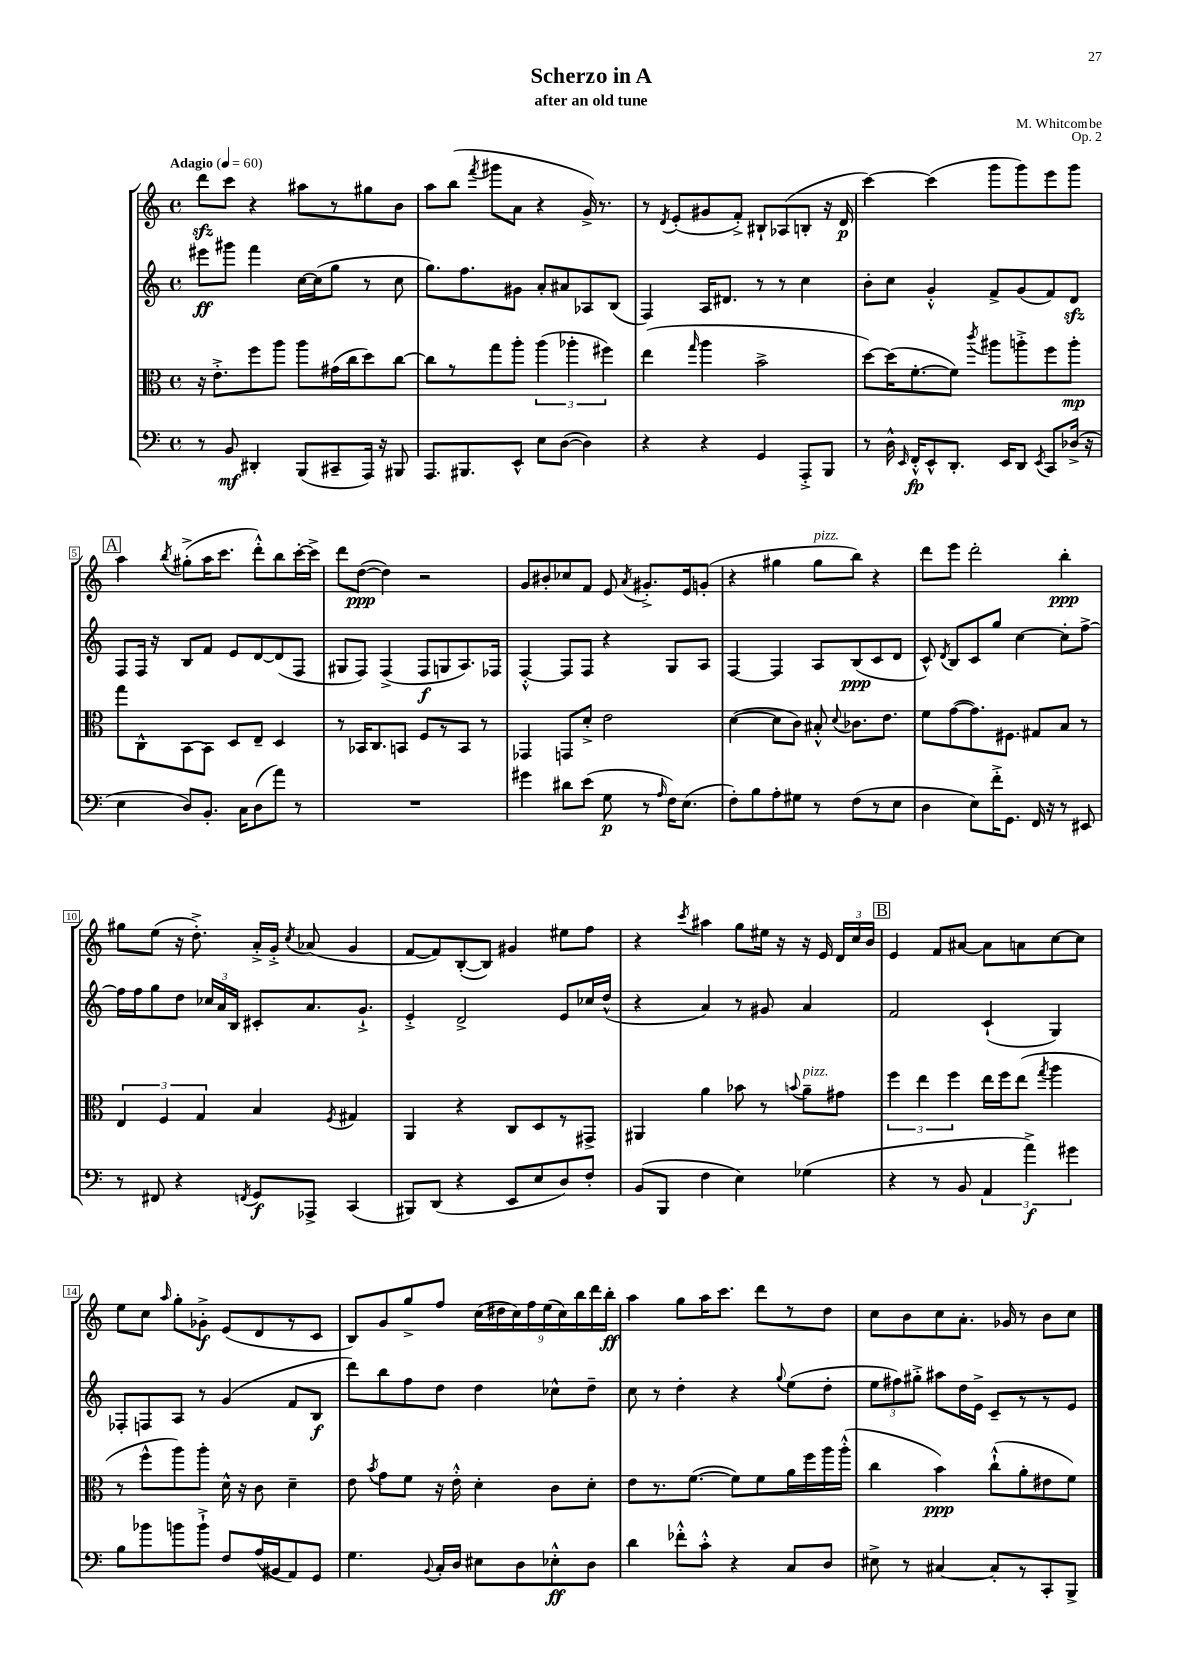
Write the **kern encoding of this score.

**kern	**kern	**kern	**kern
*staff4	*staff3	*staff2	*staff1
*clefF4	*clefC3	*clefG2	*clefG2
*k[]	*k[]	*k[]	*k[]
*M4/4	*M4/4	*M4/4	*M4/4
*met(c)	*met(c)	*met(c)	*met(c)
*MM60	*MM60	*MM60	*MM60
8r	16r	8eee#	8ddd
.	8.e'^	.	.
8BB	.	8ggg#	8ccc
4DD#'	8ff	4fff	4r
.	8aa	.	.
(8BBB	8aa	[16cc	8aa#
.	.	(16cc]	.
8CC#~	(16g#	8gg	8r
.	16cc	.	.
16AAA)	8dd)	8r	8gg#
16r	.	.	.
8BBB#	[8cc	8cc	8b
=	=	=	=
8.AAA	8cc]	8.gg)	8aa
.	8r	.	(8bb
8.BBB#	.	8.ff	.
.	.	.	8qfff
.	8gg	.	8ggg#
8EE^^	8aa'	8g#	8a
8E	(6aa	8a'	4r
([8D	.	8a#	.
.	6aa-'	.	.
4D])	.	8A-	16g^)
.	.	.	8.r
.	6ff#)	.	.
.	.	(8B	.
=	=	=	=
4r	(4ee	4F)	8r
.	.	.	8qd
.	.	.	(8e'
.	16qqgg	.	.
4r	4aa	16A	8g#
.	.	8.d#	.
.	.	.	8f'^)
4GG	2b^	8r	8B#`
.	.	8r	(8A-
8AAA'^	.	4cc	8B'
8BBB	.	.	16r
.	.	.	16d
=	=	=	=
8r	[8dd)	8b'	[4ccc)
16D^^	(16dd]	8cc	.
16qqEE	.	.	.
16FF'^^	[8.f'	.	.
8EE^^	.	4g'^^	(4ccc]
8.DD'	8f])	.	.
.	8qccc	.	.
.	8aa#	8f^	8ggg
16EE	.	.	.
8DD	8aa'^	(8g	8ggg)
8qEE	.	.	.
8CC	8ff	8f)	8eee
(16D-^	8aa'	8d	8ggg
16r	.	.	.
=	=	=	=
4E	8gg	8F	4aa
.	8C^^	16F	.
.	.	16r	.
.	.	.	8qbb
8D)	[8BB	8B	(8gg#'^
8.BB'	8BB]	8f	16aa
.	.	.	8.ccc
.	8D	8e	.
16C	.	.	.
(8D	8E~	[8d	8ddd'^^)
8a)	4D	(8d]	8bb
8r	.	8F	[16ccc'
.	.	.	16ccc^]
=	=	=	=
1r	8r	8G#	8ddd
.	16BB-	8F)	([8dd
.	8.C	.	.
.	.	(4F^	4dd])
.	8BB	.	.
.	8F	8F	2r
.	8r	8G	.
.	8BB	8.A)	.
.	8r	.	.
.	.	16F-	.
=	=	=	=
4g#	4GG-	[4F'^^	8g
.	.	.	8b#'
8d#	8GG	8F]	8cc-
(8e	8d'^	8F	8f
8G	2e	4r	8e
.	.	.	8qa
8r	.	.	8.g#'^
16qqA	.	.	.
16F)	.	8G	.
(8.E	.	.	16e
.	.	8A	(8g'
=	=	=	=
8F')	([4d	[4F	4r
8B	.	.	.
8A'	8d]	4F]	4gg#
8G#	8c)	.	.
8r	8B#'^^	8A	8gg#
.	8qqd	.	.
(8F	8.c-	(8B	8bb)
8r	.	8c	4r
.	8.e	.	.
8E	.	8d	.
=	=	=	=
4D	8f	8c^^)	8ddd
.	.	8qd	.
.	([8g	8B	8eee
8E)	8.g])	8c	2ddd'
16f'^	.	8gg	.
8.GG	8.F#	.	.
.	.	[4cc	.
16FF	8G#	.	.
16r	.	.	.
8r	8B	8cc']	4bb'
8EE#	8r	[8ff^	.
=	=	=	=
8r	6E	16ff]	8gg#
.	.	16ff	.
8FF#	.	8gg	(8ee
.	6F	.	.
4r	.	8dd	16r
.	.	.	8.dd'^)
.	6G	.	.
.	.	24cc-	.
.	.	24a	.
.	.	24B	.
8qFF	.	.	.
8GG	4B	8c#'	16a'^
.	.	.	16g'^
.	.	.	8qcc
8AAA-^	.	8.a	(8a-
.	8qF	.	.
(4CC	4G#	.	4g
.	.	8.g`^	.
=	=	=	=
8BBB#)	4AA	4e'^	[8f
(8DD	.	.	8f])
4r	4r	2d^	([8B'
.	.	.	8B])
8EE	8C	.	4g#
8E	8D	.	.
8D)	8r	8e	8ee#
8F'	8GG#^	16cc-	8ff
.	.	(16dd^^	.
=	=	=	=
(8BB	4AA#	4r	4r
8BBB	.	.	.
.	.	.	8qccc
4F	4a	4a)	4aa#
4E)	8b-	8r	8gg
.	8r	8g#	16ee#
.	.	.	16r
.	8qqb	.	.
(4G-	8a~	4a	16r
.	.	.	16e
.	8g#	.	24d
.	.	.	24cc
.	.	.	24b
=	=	=	=
4r	6ff	2f	4e
.	6ee	.	.
8r	.	.	8f
.	6ff	.	.
8BB	.	.	[8a#
6AA	16ee	(4c`	8a#]
.	16ff	.	.
.	(8ee	.	8a
6a^)	.	.	.
.	8qgg	.	.
.	4aa	4G)	[8cc
6g#	.	.	.
.	.	.	8cc]
=	=	=	=
8B	8r	8F-'	8ee
8b-	8ff^^	8F	8cc
.	.	.	16qqaa
8b	8aa)	8A	8gg'
8b`^	8aa'	8r	8g-'^
8F	16d^^	(4g	(8e
.	16r	.	.
(16A	8c	.	8d
16BB#	.	.	.
8AA)	4d~	8f	8r
8GG	.	8B	8c
=	=	=	=
4.G	8e	8ddd)	8B)
.	8qb	.	.
.	8g	8bb	8g
.	8f	8ff	8gg^
8qqBB	.	.	.
16C'	16r	8dd	8ff
16D	16e'^^	.	.
8E#	4d'	4dd	(18cc
.	.	.	18dd#
.	.	.	18cc)
8D	.	.	.
.	.	.	18ff
.	.	.	(18ee
8E-'^^	8c	8cc-^^	.
.	.	.	18cc)
.	.	.	18bb
8D	8d'	8dd~	.
.	.	.	18ddd
.	.	.	18bb'
=	=	=	=
4d	8e	8cc	4aa
.	8.r	8r	.
8f-'^^	.	4dd'	8gg
.	([8.f	.	.
8c'^^	.	.	16aa
.	.	.	8.ccc
4r	8f])	4r	.
.	8f	.	8ddd
.	.	8qqgg	.
8C	16a	(8ee	8r
.	16ff	.	.
8D	16aa	8dd'	8dd
.	(16aa'^^	.	.
=	=	=	=
8E#^	4cc	12ee	8cc
.	.	12ff#)	.
8r	.	.	8b
.	.	12gg#'^	.
[4C#	4b)	8aa#	8cc
.	.	16dd	8.a'
.	.	16e^	.
8C#']	(8cc`^^	8c~	.
.	.	.	16g-
8r	8a'	8r	8r
8CC'	8e#	8r	8b
8BBB^	8f)	8e	8cc
==	==	==	==
*-	*-	*-	*-
